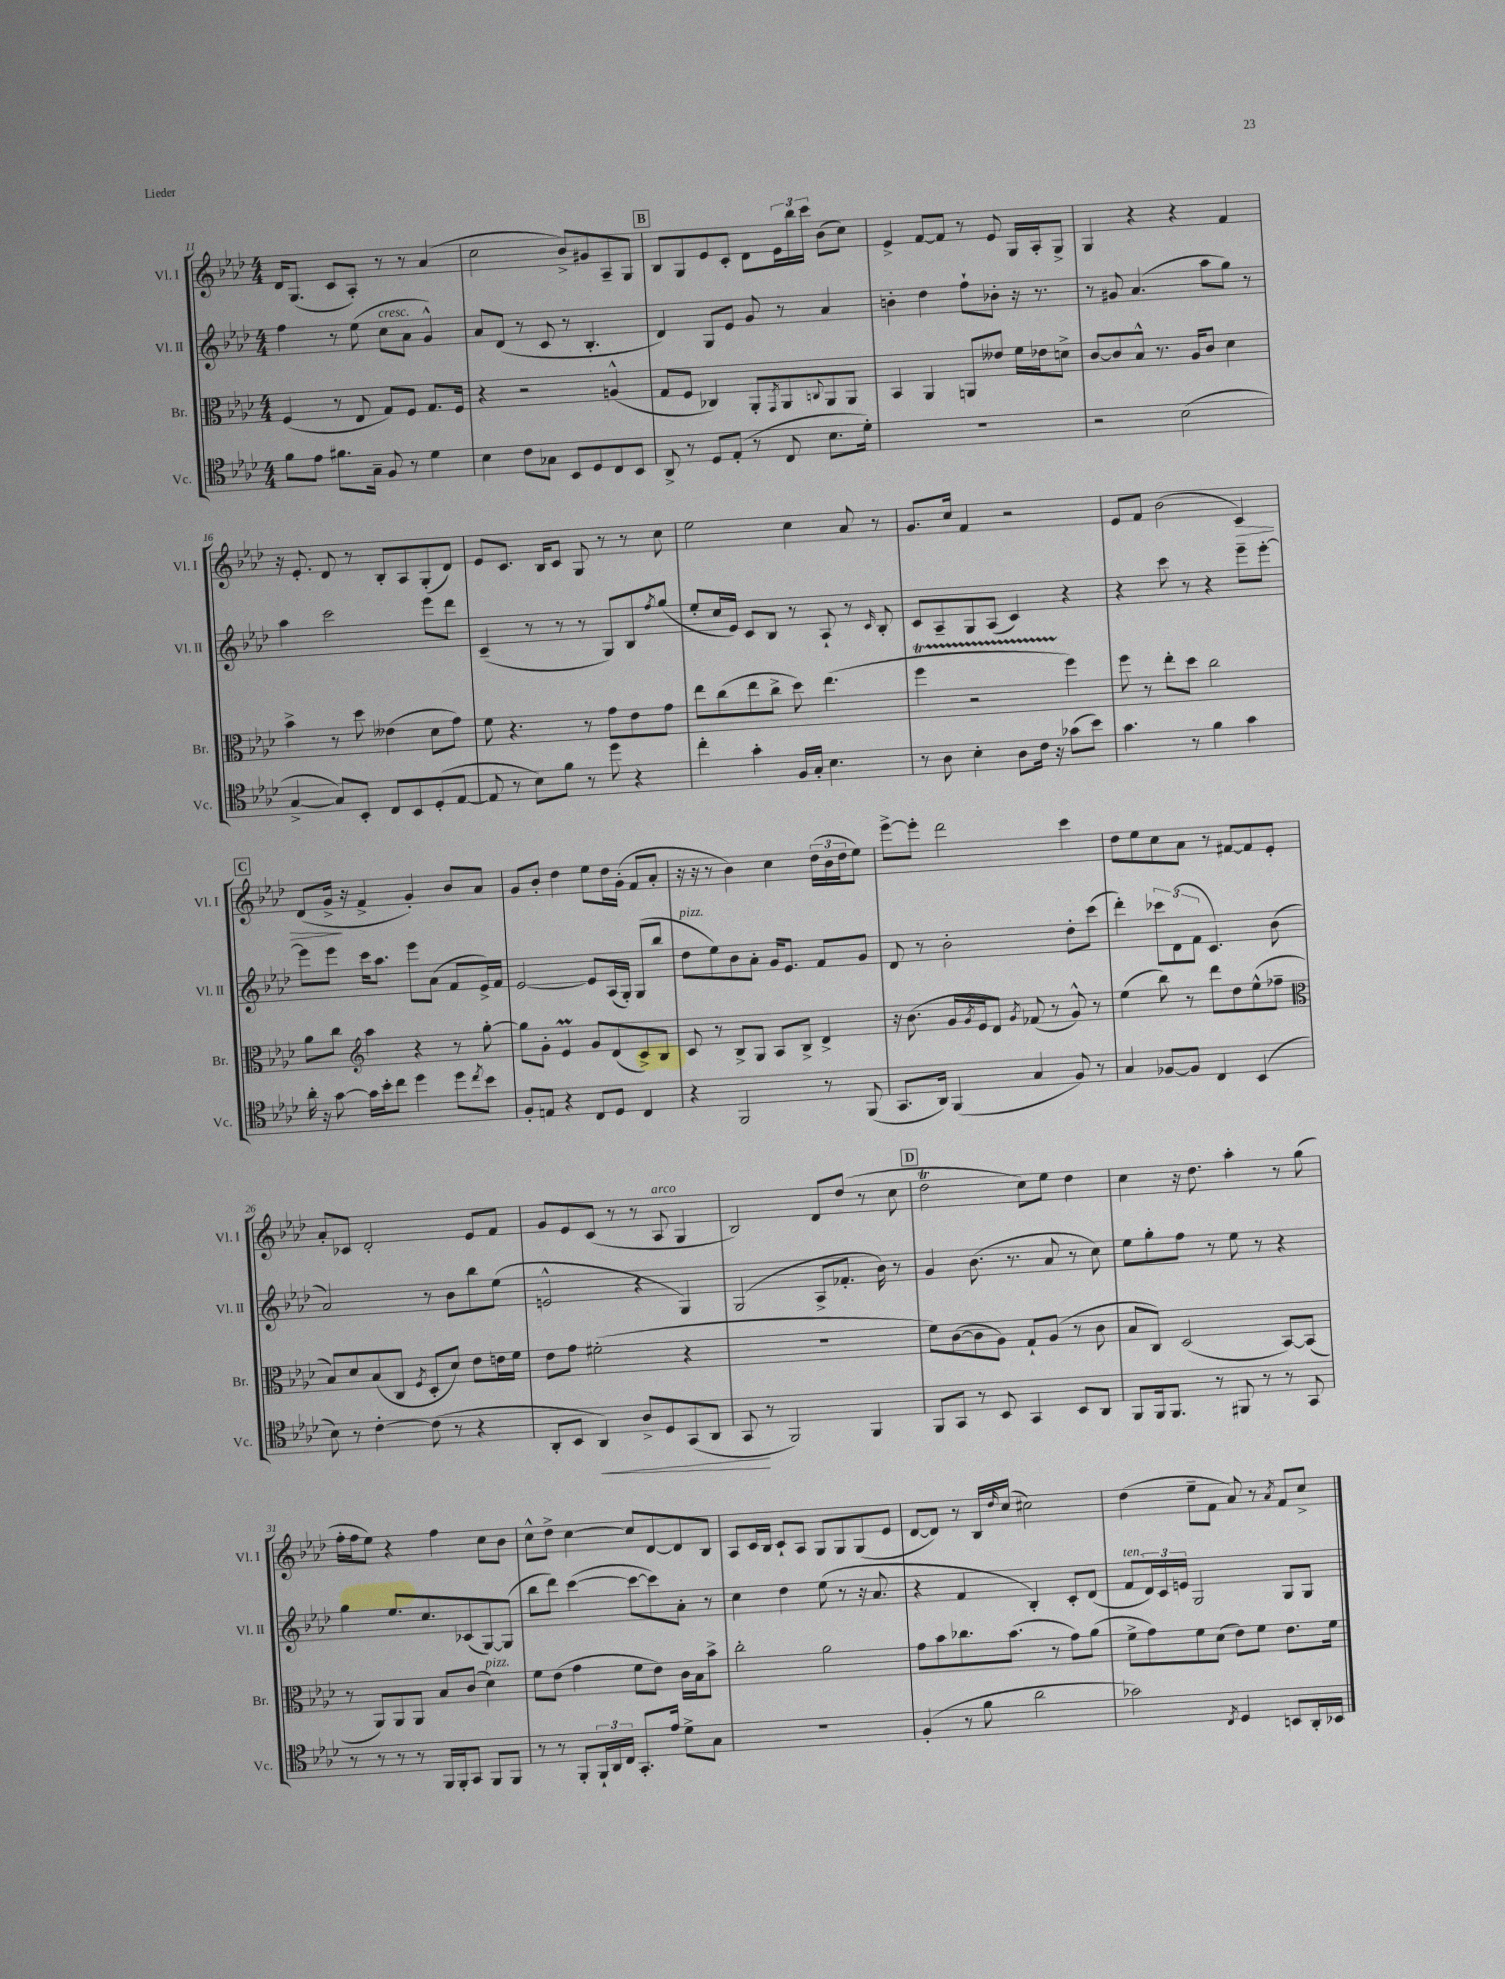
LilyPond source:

<<
\new StaffGroup <<
\new Staff = "s0" \with { instrumentName = "Vl. I" shortInstrumentName = "Vl. I" } {
    \clef treble \key aes \major \numericTimeSignature \time 4/4
    des'16 g8.( c'8 aes8-.) r8 r8 aes'4( |
    c''2 bes'8->) gis'8 aes8-- g8 |
    \mark \markup { \box "B" } bes8 g8 ees'8 c'8-. des'8 \tuplet 3/2 { ees'16 bes''16 c'''16 } bes'8( c''8) |
    ees'4-> f'8~ f'8 r8 ees'8 g16 aes16-. g8-> |
    g4 r4 r4 f'4 |
    r16 ees'8.-. des'8 r8 bes8-. aes8 g8-.( des'8) |
    ees'8 c'8. bes16 c'8 g8 r8 r8 c''8 |
    ees''2 c''4 aes'8 r8 |
    g'8. c''16 f'4 r2 |
    ees'8 f'8 bes'2( c'4\>) |
    \mark \markup { \box "C" } des'8( g'16->\! r16 f'4-> g'4-.) bes'8 aes'8 |
    g'8 bes'8-. des''4 ees''8 des''16 g'16-.( f'8 aes'8-. |
    r16 r16 r8 bes'4) c''4 \tuplet 3/2 { des''16( bes'16 des''16 } ees''8) |
    ees'''8~-> ees'''8-. des'''2 c'''4 |
    des''8 ees''8 c''8 aes'8 r8 fis'8~ fis'8 ees'8-. |
    aes'8-. ces'8 des'2-. ees'8 f'8 |
    g'8 ees'8 c'8( r8 r8 aes8^\markup { \italic "arco" } g4 |
    bes2) des'8 des''8( r8 c''8 |
    \mark \markup { \box "D" } des''2\trill c''8) ees''8 des''4 |
    c''4 r16 des''8. aes''4-. r8 g''8( |
    f''16-. f''16 ees''8) r4 f''4 c''8 bes'8 |
    c''8-^ des''8-> c''4~ c''8 des'8~ des'8 bes8 |
    aes8 c'16 bes16 c'8-! aes8 g8 g8 g8( ees'8 |
    des'8~ des'8) r8 bes16 \grace { des''16 } c''16( cis''2) |
    des''4( ees''8-- f'8 aes'8) r8 \acciaccatura { aes'8 } f'8 c''8-> \bar "|." |
}
\new Staff = "s1" \with { instrumentName = "Vl. II" shortInstrumentName = "Vl. II" } {
    \clef treble \key aes \major \numericTimeSignature \time 4/4
    f''4 r8 ees''8( c''8^\markup { \italic "cresc." } aes'8 g'4-^) |
    aes'8 des'8( r8 c'8 r8 bes4.-. |
    \mark \markup { \box "B" } des'4) g8 ees'8 g'8 r8 aes'4 |
    b'4-. des''4 f''8-! bes'8-. r16 r8. |
    r8 gis'8 aes'4.( aes''8 g''8) r8 |
    aes''4 c'''2 ees'''8 des'''8 |
    c'4--( r8 r8 r8 g8) bes8 \acciaccatura { f''8 } g''8( |
    ees''8-. c''16 ees'16) c'8 bes8 r8 aes8-! r8 \grace { c'16 } bes8-. |
    c'8 aes8-- g8 aes8( c'4) r4 |
    r4 c'''8 r8 r4 ees'''8-- ees'''8~-. |
    \mark \markup { \box "C" } ees'''8 ees'''8 c'''16 aes''8. ees'''8 aes'8( f'8 ees'16->) f'16 |
    ees'2~ ees'8 aes16( g16-.) g8( bes''8 |
    des''8^\markup { \italic "pizz." } ees''8) bes'8 aes'8-. g'16 ees'8. f'8 g'8 |
    des'8 r8 bes'2-. des''8-. c'''8( |
    des'''4-.) \tuplet 3/2 { ces'''8 des'8( f'8 } c'4.) bes'8( |
    aes'2) r8 bes'8 bes''8 ees''8( |
    e'2-^ r4 g4) |
    g2( aes8-> fes'8.-. bes'16) r8 |
    \mark \markup { \box "D" } g'4 bes'8.( r8. aes'8 r8 c''8) |
    ees''8 g''8-. f''8 r8 ees''8 r8 r4 |
    g''4 ees''8. c''8. ces'8( g8~) g8( |
    bes''8 des'''8) c'''4~( c'''8~ c'''8) aes'8-. r8 |
    c''4 des''4 ees''8( r8 r16 aes'8. |
    r4 f'4 bes4-.) c'8-. des'8( |
    f'8^\markup { \italic "ten." } \tuplet 3/2 { des'16) c'16 e'16 } g2 g8 g8 \bar "|." |
}
\new Staff = "s2" \with { instrumentName = "Br." shortInstrumentName = "Br." } {
    \clef alto \key aes \major \numericTimeSignature \time 4/4
    f4( r8 ees8 g8) f8 g8. f16 |
    r4 r2 a4-^( |
    \mark \markup { \box "B" } g8 f8 ces4) aes,8-. \acciaccatura { g,8 } aes,8 \appoggiatura { c8 } aes,8 aes,8 |
    bes,4 aes,4 a,8 eeses'8 f'16 ees'16 d'8-> |
    c'8~ c'8 bes8-^ r8. aes16 c'8 des'4 |
    bes'4-> r8 des''8 eeses'4( des'8 g'8) |
    f'8 r4. r8 g'8 ees'8 g'8 |
    ees''8 c''8( ees''8 c''8-> des''8) ees''4.( |
    f''4\startTrillSpan r2 f''4\stopTrillSpan) |
    f''8 r8 ees''8-. des''8 c''2 |
    \mark \markup { \box "C" } aes'8 c''8 \clef treble aes''4 r4 r8 g''8~-. |
    g''8 g'8-. ees'4\prall g'8 des'8( c'8->) bes8 |
    c'8 r8 bes8-> g8 aes8 bes8-> des'4-> |
    r16 bes'8.( g'16 \acciaccatura { g'8 } ees'16 des'8) \acciaccatura { g'8 } fes'8( r8 g'8-^) r8 |
    ees''4( bes''8) r8 des'''8 des''8 ees''8-^( fes''8-- |
    \clef alto bes8) des'8 bes8( c8 \acciaccatura { f8 } des8-. des'8) ees'8 e'16 f'16 |
    ees'8 g'8 fis'2-.( r4 |
    R1 |
    \mark \markup { \box "D" } f'8) c'8~( c'8 aes8) g8-! aes8( r8 c'8 |
    bes8 c8) des2( bes,8~) bes,8( |
    r8 aes,8) aes,8 aes,8 bes8 c'8( des'4^\markup { \italic "pizz." }) |
    f'8 ees'8( g'4 f'8 ees'8) c'16 bes16 bes'8-> |
    c''2-. aes'2 |
    g'8 bes'8 ces''8. bes'8.( r8 g'8) aes'8( |
    f'8-> g'8) f'8 des'8( ees'8) f'8 ees'8. f'16 \bar "|." |
}
\new Staff = "s3" \with { instrumentName = "Vc." shortInstrumentName = "Vc." } {
    \clef tenor \key aes \major \numericTimeSignature \time 4/4
    f'8 ees'8 fis'8. g16-- f8 r8 des'4 |
    bes4 c'8 ges8 bes,8 des8 c8 bes,8 |
    \mark \markup { \box "B" } aes,8-> r8 des8 ees8-.( r8 c8 bes8. des'16-.) |
    R1 |
    r2 bes2( |
    g4~-> g8) bes,8-. c8 bes,8 des8-.( ees8~ |
    ees8 r8 bes8) f'8 r8 des''8 r4 |
    c''4-. g'4-. f16 g16-. bes4. |
    r8 aes8 bes4-. aes8 c'16 r16 ges'8( bes'8) |
    g'4. r8 f'4 g'4 |
    \mark \markup { \box "C" } aes'16-. r16 g'8~ g'16 bes'16-. c''8 des''4 des''8 \acciaccatura { c''8 } bes'8 |
    f8-. e8 r4 c8 des8 c4 |
    r4 f,2 r8 f,8( |
    g,8. aes,16) f,4( g4 f8) r8 |
    g4 fes8~ fes8 c4 bes,4( |
    bes8) r8 c'4~-. c'8( r8 r4 |
    aes,8-. bes,8 aes,4\<) aes8-> des8 g,8( aes,8 |
    g,8\! r8 f,2) f,4 |
    \mark \markup { \box "D" } f,8 g,8 r8 bes,8 g,4 bes,8 aes,8 |
    f,8 f,16 f,8. r8 fis,8 r8 r8 g,8 |
    r8 r8 r8 r8 f,16 f,16-. g,8 f,8 f,8 |
    r8 r8 f,8-. \tuplet 3/2 { f,16-! aes,16 c16 } g,8.-. ees'16 des'8-> g8 |
    R1 |
    f4-.( r8 f'8 aes'2 |
    ges'2) \acciaccatura { c8 } des4 b,8 aes,16-. bes,16 \bar "|." |
}
>>
>>
\layout { \context { \Score currentBarNumber = #11 } }
